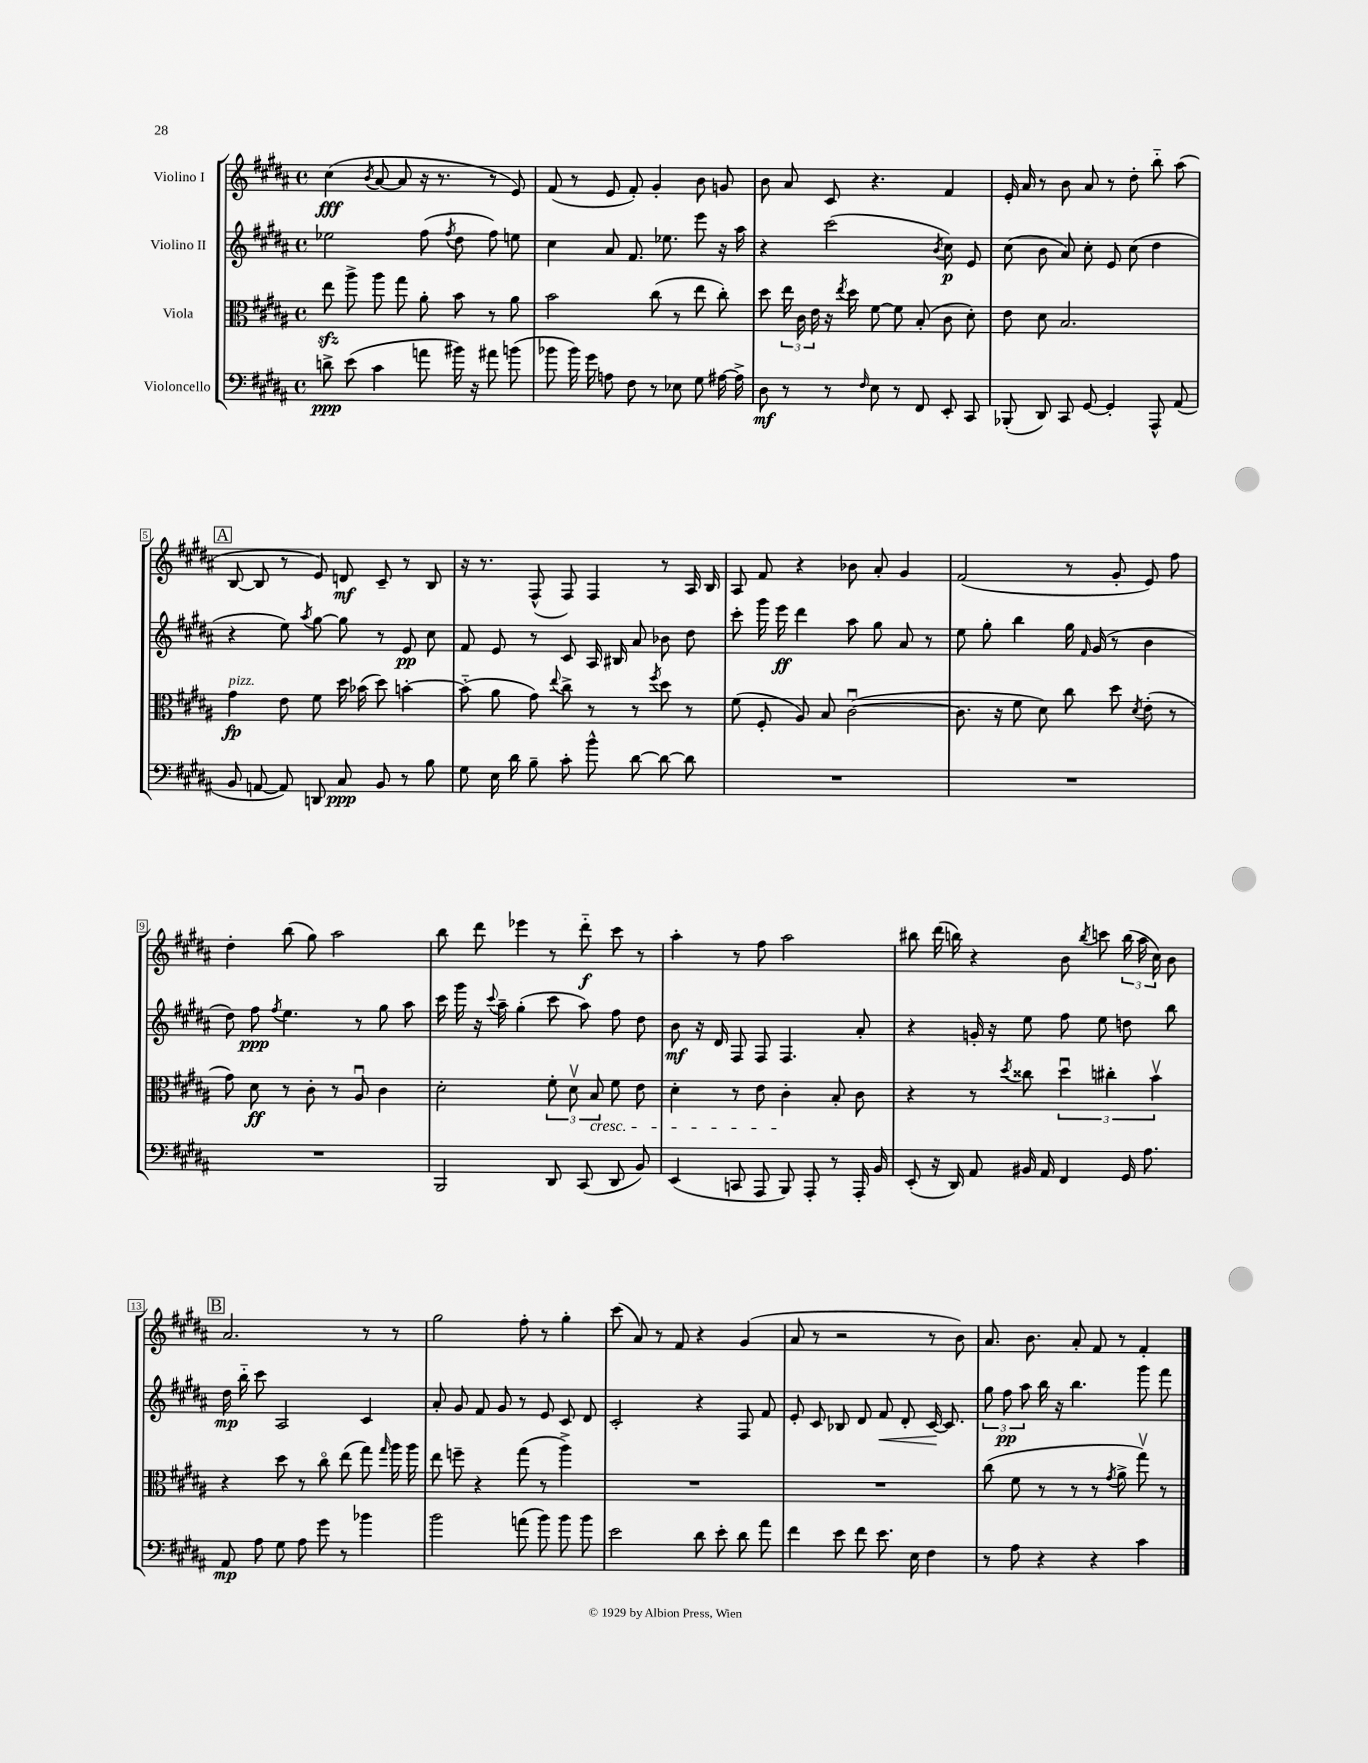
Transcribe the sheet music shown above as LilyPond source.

<<
\new StaffGroup <<
\new Staff = "s0" \with { instrumentName = "Violino I" } {
    \clef treble \key b \major \defaultTimeSignature \time 4/4
    \autoBeamOff cis''4\fff( \acciaccatura { b'8 } ais'8~ ais'8 r16 r8. r8 e'8) |
    fis'8( r8 e'8 fis'8-.) gis'4-. b'8 g'8 |
    b'8 ais'8 cis'8 r4. fis'4 |
    e'16-. ais'16 r8 b'8 ais'8 r8 dis''8-. b''8-_ ais''8( |
    \mark \markup { \box "A" } b8~ b8 r8 e'8) d'8\mf cis'8-- r8 b8 |
    r16 r8. fis8-^( fis8) fis4 r8 ais16 b16 |
    ais8 fis'8 r4 bes'8 ais'8-. gis'4 |
    fis'2( r8 gis'8-. e'8) fis''8 |
    dis''4-. b''8( gis''8) ais''2 |
    b''8 dis'''8 ees'''4 r8 dis'''8-_\f cis'''8 r8 |
    ais''4-. r8 fis''8 ais''2 |
    bis''8 dis'''16( b''16) r4 b'8 \acciaccatura { b''8 } c'''8 \tuplet 3/2 { b''16( ais''16 cis''16) } b'8 |
    \mark \markup { \box "B" } ais'2. r8 r8 |
    gis''2 fis''8-. r8 gis''4-. |
    cis'''8( ais'8) r8 fis'8 r4 gis'4( |
    ais'8 r8 r2 r8 b'8) |
    ais'8. b'8. ais'8-. fis'8 r8 fis'4-. \bar "|." |
}
\new Staff = "s1" \with { instrumentName = "Violino II" } {
    \clef treble \key b \major \defaultTimeSignature \time 4/4
    \autoBeamOff ees''2 fis''8( \acciaccatura { fis''8 } dis''8 fis''8) e''8 |
    cis''4 ais'8 fis'8. ees''8. e'''8 r16 ais''16 |
    r4 cis'''2( \acciaccatura { b'8 } cis''8\p) e'8 |
    cis''8( b'8 ais'8) cis''8-. e'8 cis''8( dis''4 |
    \mark \markup { \box "A" } r4 e''8) \acciaccatura { ais''8 } gis''8~ gis''8 r8 e'8\pp cis''8 |
    fis'8 e'8 r8 cis'8 ais16 bis16 ais'8 bes'8 dis''8 |
    cis'''8-. gis'''16 e'''16\ff dis'''4 ais''8 gis''8 ais'8 r8 |
    e''8 gis''8-. b''4 gis''16 \grace { fis'16 } gis'16( r8 b'4 |
    dis''8) fis''8\ppp \acciaccatura { fis''8 } e''4. r8 gis''8 ais''8 |
    cis'''16 gis'''16 r16 \appoggiatura { cis'''8 } ais''16-- gis''4-.( cis'''8 ais''8) fis''8 dis''8 |
    b'8\mf r16 dis'16 fis8 fis8 fis4. ais'8-. |
    r4 g'16-. r16 e''8 fis''8 e''8 d''8 b''8 |
    \mark \markup { \box "B" } dis''16\mp b''16-_ cis'''8 ais2 cis'4 |
    ais'8-. gis'8 fis'8 gis'8 r8 e'8 cis'8 dis'8 |
    cis'2-. r4 fis8 fis'8 |
    e'8-. cis'8 bes8 dis'8 fis'8\< dis'8-. cis'16~\! cis'8. |
    \tuplet 3/2 { gis''8 fis''8\pp ais''8 } b''16 r16 b''4. gis'''8 fis'''8 \bar "|." |
}
\new Staff = "s2" \with { instrumentName = "Viola" } {
    \clef alto \key b \major \defaultTimeSignature \time 4/4
    \autoBeamOff e''8\sfz ais''8-> ais''8 gis''8 ais'8-. b'8 r8 ais'8 |
    b'2 cis''8( r8 e''8 cis''8-.) |
    dis''8 \tuplet 3/2 { e''16 cis'16 e'16 } r16 \acciaccatura { e''8 } dis''16 fis'8~ fis'8 b8-.( cis'8 dis'8-.) |
    e'8 dis'8 b2. |
    \mark \markup { \box "A" } gis'4\fp^\markup { \italic "pizz." } e'8 fis'8 dis''16 bes'16( dis''8) b'4~-. |
    b'8-_( ais'8 gis'8) \appoggiatura { e''8 } cis''8-> r8 r8 \acciaccatura { fis''8 } dis''8 r8 |
    fis'8( fis8-. ais8) b8 cis'2~\downbow( |
    cis'8. r16 fis'8 dis'8) cis''8 dis''8 \acciaccatura { dis'8 } e'8-.( r8 |
    gis'8) dis'8\ff r8 cis'8-. r8 ais8\downbow cis'4 |
    dis'2-. \tuplet 3/2 { fis'8-. dis'8\upbow b8\cresc } fis'8 e'8 |
    dis'4-. r8 e'8 cis'4-.\! b8-. cis'8 |
    r4 r8 \acciaccatura { dis''8 } cisis''8 \tuplet 3/2 { dis''4\downbow cis''4-. b'4\upbow } |
    \mark \markup { \box "B" } r4 dis''8 r8 cis''8\flageolet e''8( gis''8) \grace { gis''16 } ais''16 ais''16 |
    e''8 f''8-- r4 gis''8( r8 ais''4->) |
    R1 |
    R1 |
    cis''8( fis'8 r8 r8 r8 \acciaccatura { gis'8 } ais'8-> gis''8\upbow) r8 \bar "|." |
}
\new Staff = "s3" \with { instrumentName = "Violoncello" } {
    \clef bass \key b \major \defaultTimeSignature \time 4/4
    \autoBeamOff d'8->\ppp e'8( cis'4 a'8 bis'16) r16 ais'8 b'8( |
    bes'8 bes'16) gis'16 a8 fis8 r8 ees8 gis8 ais16~ ais16-> |
    dis8\mf r8 r8 \grace { fis16 } e8 r8 fis,8 e,8-. cis,8 |
    bes,,8-.( dis,8) cis,8 gis,8~ gis,4-. ais,,8-^ ais,8( |
    \mark \markup { \box "A" } b,8 a,8~ a,8) d,8 cis8\ppp b,8 r8 b8 |
    gis8 e16 dis'16 b8-- cis'8-. b'8-^ dis'8~ dis'8~ dis'8 |
    R1 |
    R1 |
    R1 |
    b,,2 dis,8 cis,8( dis,8 b,8) |
    e,4( c,8 ais,,8 b,,8) ais,,8-. r8 ais,,16-. b,16 |
    e,8-.( r16 dis,16) ais,8 bis,16 ais,16 fis,4 gis,16 ais8. |
    \mark \markup { \box "B" } ais,8\mp ais8 gis8 ais8 gis'8 r8 bes'4 |
    b'2 a'8( b'8) b'8 b'8 |
    e'2 dis'8 e'8-. dis'8 ais'8 |
    fis'4 e'8 fis'8 e'8. e16 fis4 |
    r8 ais8 r4 r4 cis'4 \bar "|." |
}
>>
>>
\layout { \context { \Score \override BarNumber.stencil = #(make-stencil-boxer 0.1 0.3 ly:text-interface::print) } }
